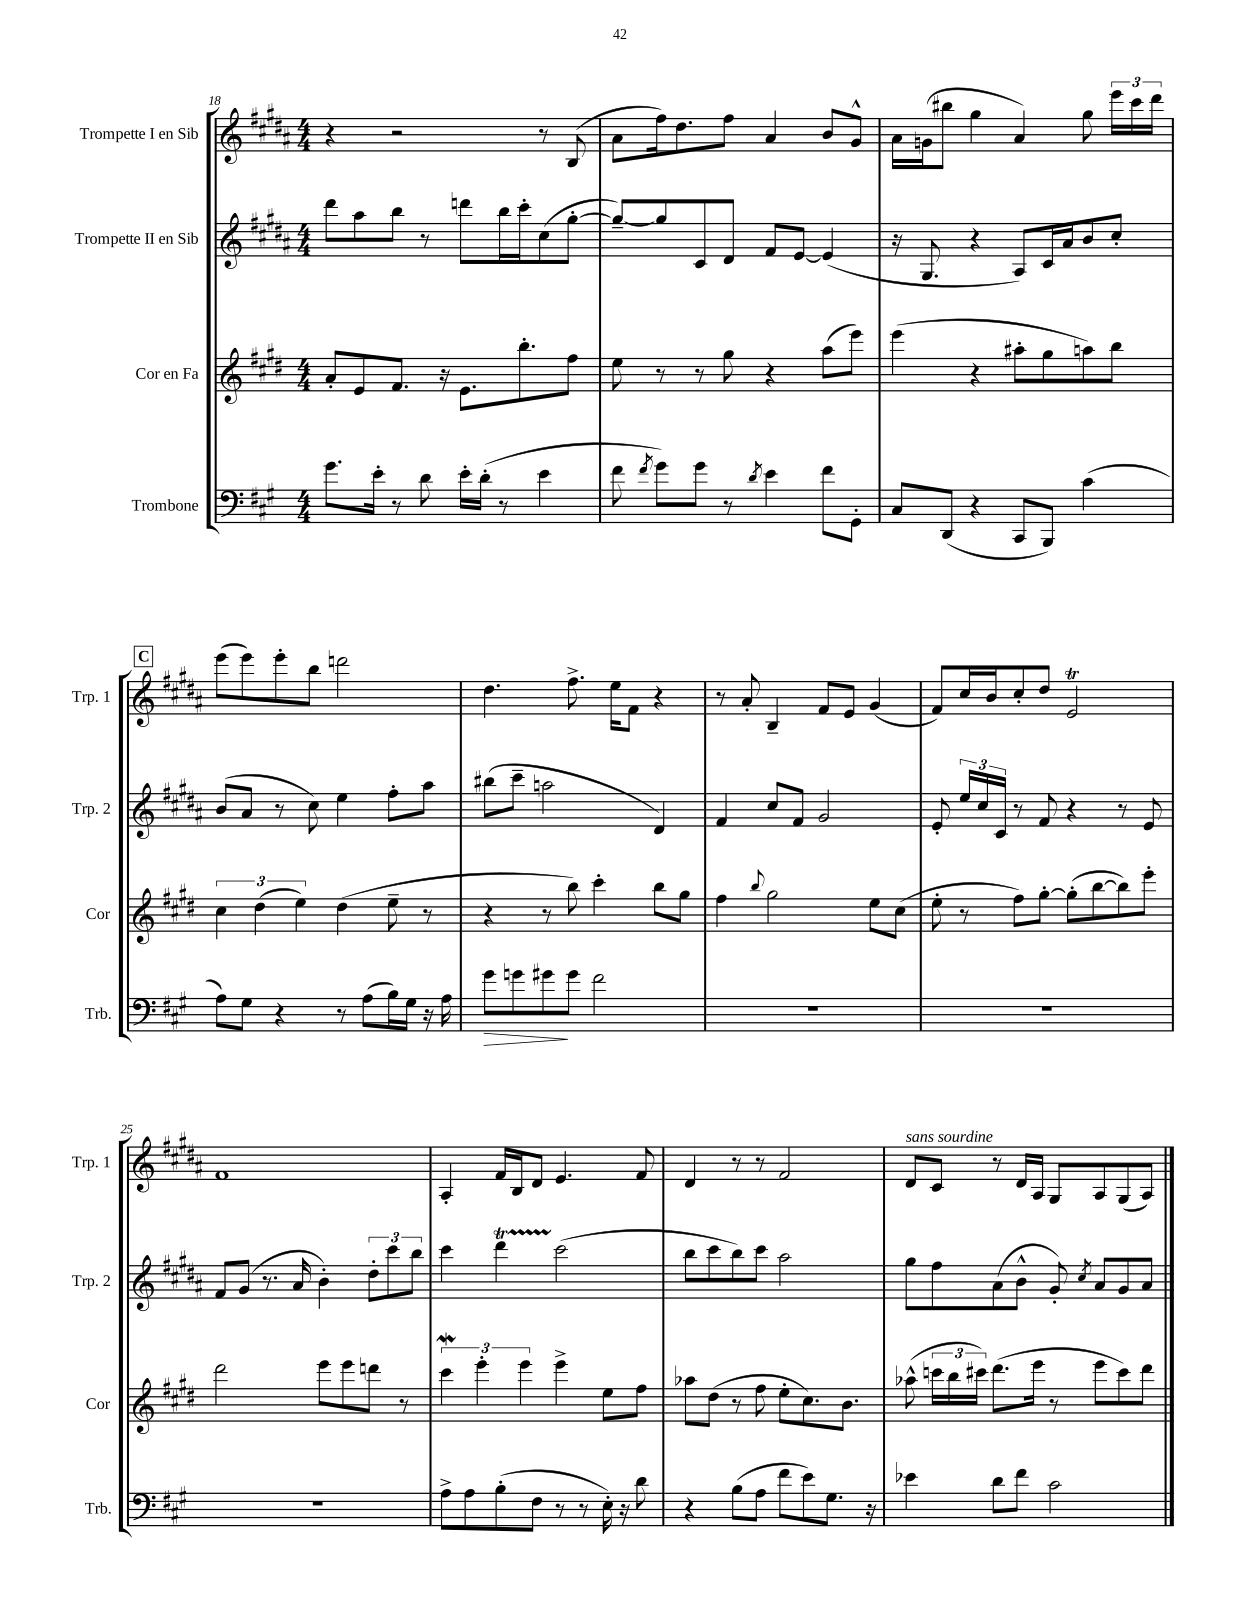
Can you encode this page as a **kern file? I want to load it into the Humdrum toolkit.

**kern	**kern	**kern	**kern
*staff4	*staff3	*staff2	*staff1
*clefF4	*clefG2	*clefG2	*clefG2
*k[f#c#g#]	*k[f#c#g#d#]	*k[f#c#g#d#a#]	*k[f#c#g#d#a#]
*M4/4	*M4/4	*M4/4	*M4/4
8.g#	8a'	8ddd#	4r
.	8e	8aa#	.
16e'	.	.	.
8r	8.f#	8bb	2r
8d	.	8r	.
.	16r	.	.
16e'	8.e	8ddd	.
(16d'	.	.	.
8r	.	16bb	.
.	8.bb'	16ccc#'	.
4e	.	(8cc#	8r
.	8ff#	[8gg#'	(8B
=	=	=	=
8f#	8ee	8gg#~_)	8a#
8qf#	.	.	.
8g#)	8r	8gg#]	16ff#)
.	.	.	8.dd#
8g#	8r	8c#	.
8r	8gg#	8d#	8ff#
8qd	.	.	.
4e	4r	8f#	4a#
.	.	[8e	.
8f#	(8aa	(4e]	8b
8GG#'	8eee)	.	8g#^^
=	=	=	=
8C#	(4eee	16r	16a#
.	.	8.G#	(16g
(8DD	.	.	8bb#
4r	4r	4r	4gg#
8CC#	8aa#'	8A#)	4a#)
8BBB)	8gg#	16c#	.
.	.	16a#	.
(4c#	8aa)	8b	8gg#
.	8bb	8cc#'	24eee
.	.	.	24ccc#
.	.	.	24ddd#
=	=	=	=
8A)	6cc#	(8b	(8eee
8G#	.	8a#	8eee)
.	(6dd#	.	.
4r	.	8r	8eee'
.	6ee)	.	.
.	.	8cc#)	8bb
8r	(4dd#	4ee	2ddd
(8A	.	.	.
16B)	8ee~	8ff#'	.
16G#	.	.	.
16r	8r	8aa#	.
16A	.	.	.
=	=	=	=
8g#	4r	(8bb#	4.dd#
8g	.	8ccc#~	.
8g#	8r	2aa	.
8g#	8bb)	.	8.ff#^
2f#	4ccc#'	.	.
.	.	.	16ee
.	.	.	8f#
.	8bb	4d#)	4r
.	8gg#	.	.
=	=	=	=
1r	4ff#	4f#	8r
.	.	.	8a#'
.	8qqbb	.	.
.	2gg#	8cc#	4B~
.	.	8f#	.
.	.	2g#	8f#
.	.	.	8e
.	8ee	.	(4g#
.	(8cc#	.	.
=	=	=	=
1r	8ee'	8e'	8f#)
.	8r	24ee	16cc#
.	.	24cc#	.
.	.	.	16b
.	.	24c#	.
.	8ff#)	8r	8cc#'
.	[8gg#'	8f#	8dd#
.	(8gg#']	4r	2e
.	[8bb	.	.
.	8bb])	8r	.
.	8eee'	8e	.
=	=	=	=
1r	2ddd#	8f#	1f#
.	.	(8g#	.
.	.	8.r	.
.	.	16a#	.
.	8eee	4b')	.
.	8eee	.	.
.	8ddd	12dd#'	.
.	.	12ccc#	.
.	8r	.	.
.	.	12bb	.
=	=	=	=
8A^	6ccc#	4ccc#	4A#'
8A	.	.	.
.	6eee'	.	.
(8B'	.	4ddd#	16f#
.	.	.	16B
.	6eee	.	.
8F#	.	.	8d#
8r	4eee^	(2ccc#	4.e
8r	.	.	.
16E')	8ee	.	.
16r	.	.	.
8d	8ff#	.	8f#
=	=	=	=
4r	8aa-	8bb	4d#
.	(8dd#	8ccc#	.
(8B	8r	8bb)	8r
8A	8ff#	8ccc#	8r
8f#	8ee'	2aa#	2f#
8e)	8.cc#)	.	.
8.G#	.	.	.
.	8.b	.	.
16r	.	.	.
=	=	=	=
4e-	(8aa-^^	8gg#	8d#
.	24ccc	8ff#	8c#
.	24bb	.	.
.	24ccc#)	.	.
8d	(8.ddd#	(8a#	8r
8f#	.	8b^^	16d#
.	16eee	.	16A#
2c#	8r	8g#')	8G#
.	.	8qcc#	.
.	8eee	8a#	8A#
.	8ccc#)	8g#	(8G#
.	8ddd#	8a#	8A#)
==	==	==	==
*-	*-	*-	*-
